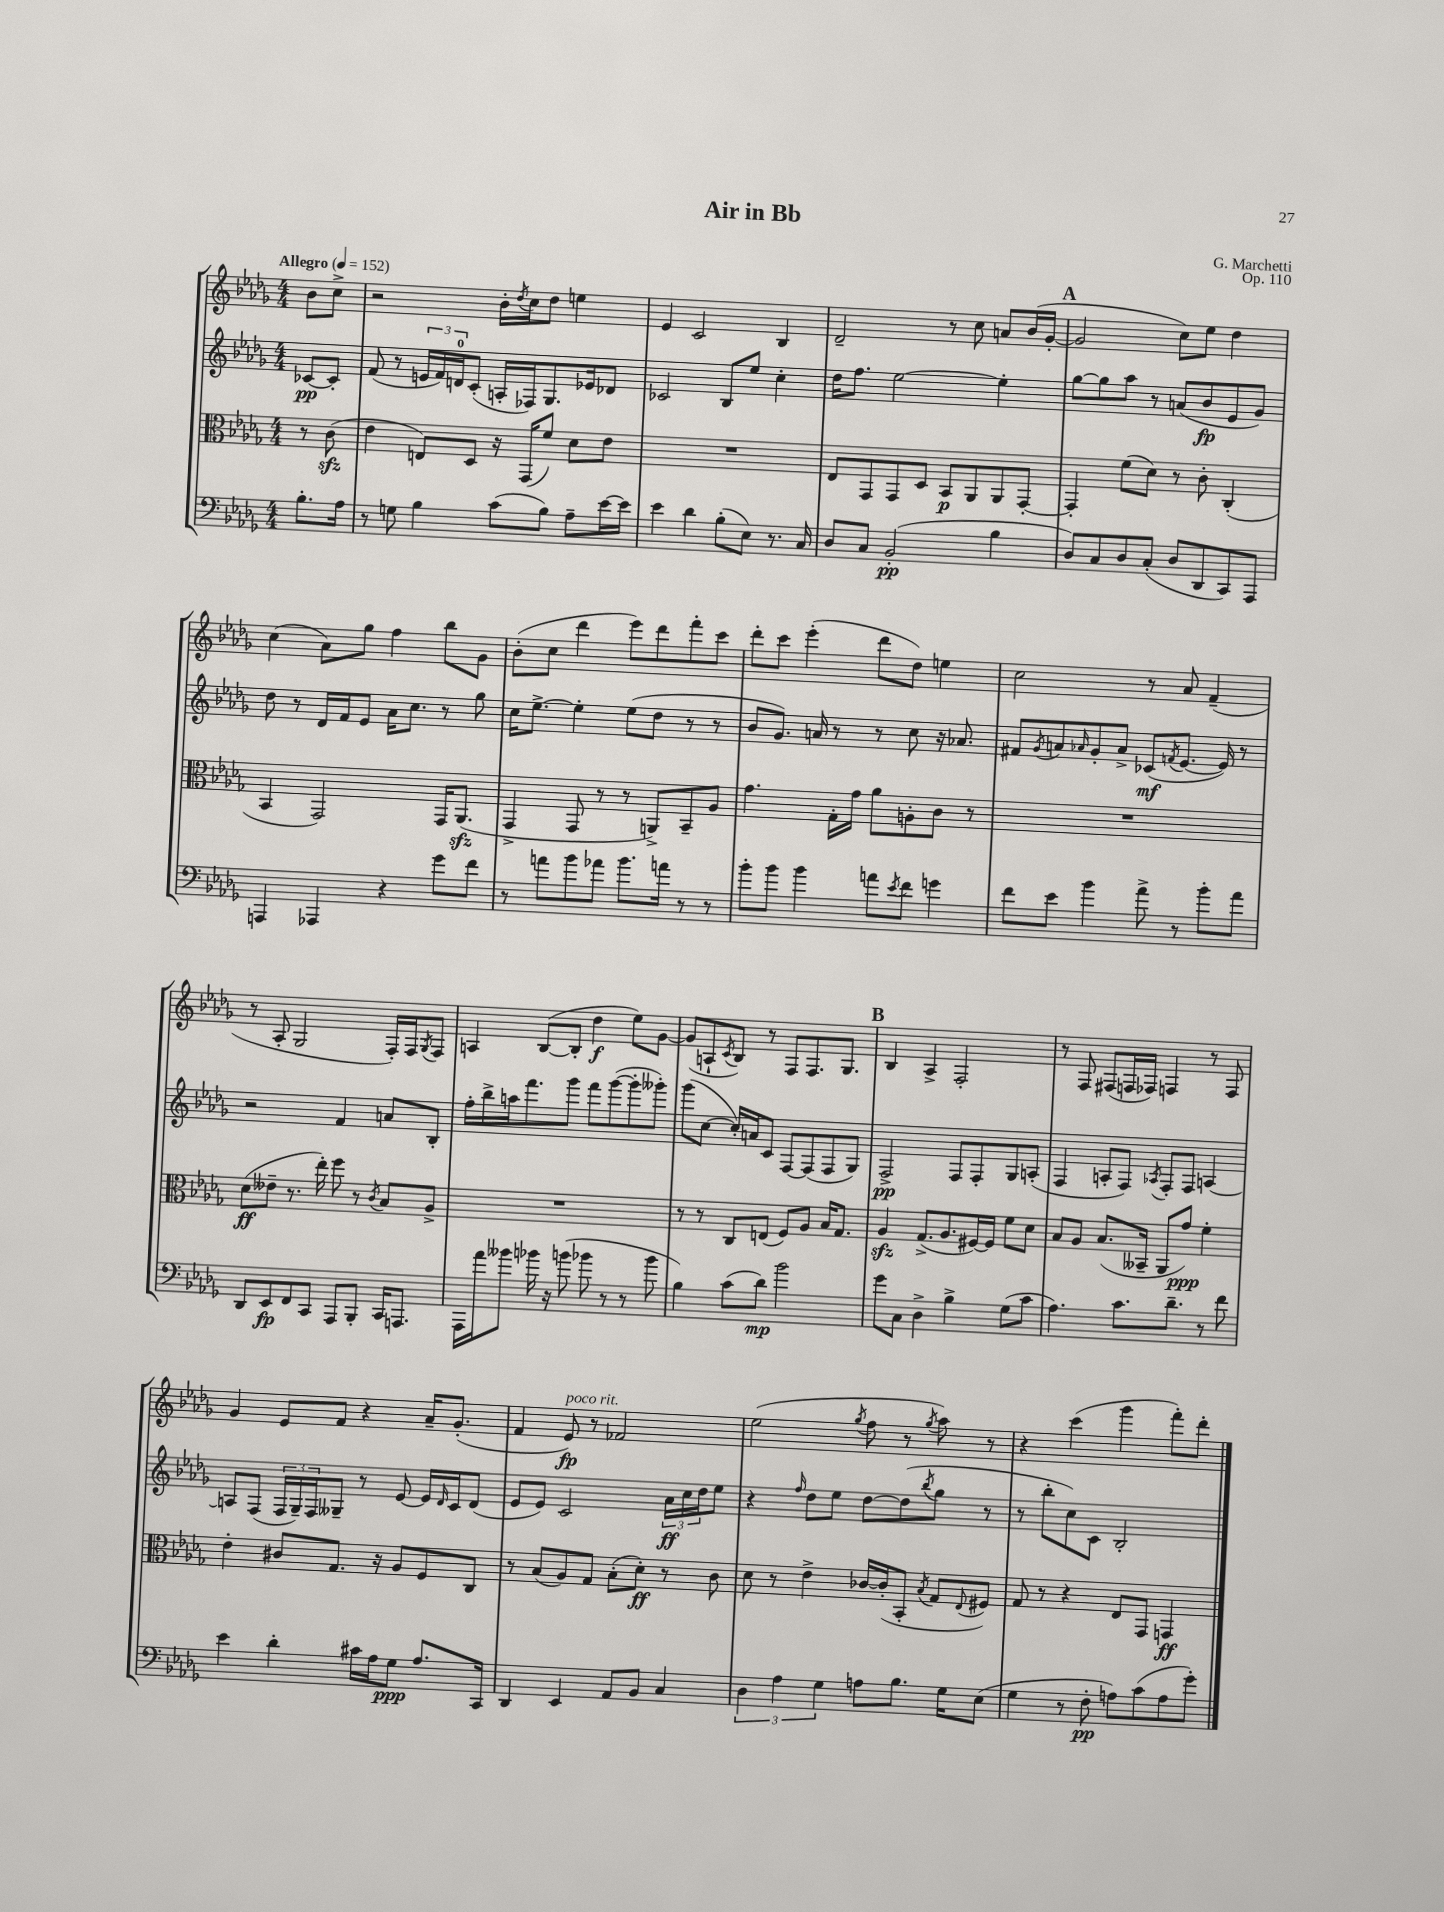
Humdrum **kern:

**kern	**kern	**kern	**kern
*staff4	*staff3	*staff2	*staff1
*clefF4	*clefC3	*clefG2	*clefG2
*k[b-e-a-d-g-]	*k[b-e-a-d-g-]	*k[b-e-a-d-g-]	*k[b-e-a-d-g-]
*M4/4	*M4/4	*M4/4	*M4/4
*MM152	*MM152	*MM152	*MM152
8.B-'\L	8r	[8c-/L	8b-\L
.	(8c\	8c-'/]J	8cc^\J
16A-\Jk	.	.	.
=	=	=	=
8r	4e-\	(8f/	2r
8G\	.	8r	.
4B-\	8E/L)	24e/LL	.
.	.	24f/)	.
.	.	24d/J	.
.	8D-/J	(8c'/J	.
(8c\L	16r	16A'/LL	16b-'\LL
.	.	.	8qdd-/
.	(16GG-/LK	16F-/J)	16cc\J
8B-\J)	8f/J)	8.G-/	8dd-\J
8A-~\L	8d-\L	.	4ee\
.	.	16e-/k	.
[16e-\L	8e-\J	8d-/J	.
16e-\]JJ	.	.	.
=	=	=	=
4e-\	1r	2c-/	4e-/
4d-\	.	.	2c/
(8B-'\L	.	8B-/L	.
8E-\J)	.	8ee-/J	.
8.r	.	4cc'\	4B-/
16C/	.	.	.
=	=	=	=
8D-/L	8E-/L	16dd-\LK	2d-~/
.	.	8.ff\J	.
8C/J	8GG-/	.	.
(2BB-'/	8GG-/	[2ee-\	.
.	8D-/J	.	.
.	8BB-/L	.	8r
.	8AA-/	.	8cc\
4B-\	8AA-/	4ee-'\]	8a/L
.	[8GG-'/J	.	(16b-/L
.	.	.	[16g-'/JJ
=	=	=	=
8D-/L)	4GG-'/]	[8gg-\L	2g-/]
8C/	.	8gg-\]	.
8D-/	(8f\L	8aa-\J	.
(8C'/J	8d-\J)	8r	.
8D-/L	8r	(8a/L	8cc\L)
8DD-/	8c'\	8b-/	8ee-\J
8CC/)	(4C'/	8e-/	4dd-\
8AAA-/J	.	8g-/J)	.
=	=	=	=
4AAA/	4BB-/	8dd-\	(4cc\
.	.	8r	.
4AAA-/	2GG-/)	16d-/LL	8a-\L)
.	.	16f/J	.
.	.	8e-/J	8gg-\J
4r	.	16a-\LK	4ff\
.	.	8.cc\J	.
8g-\L	16GG-/LK	8r	8bb-\L
.	(8.AA-/J	.	.
8f\J	.	8gg-\	8g-\J
=	=	=	=
8r	4GG-^/	16cc\LK	(8b-'\L
.	.	[8.ee-^\J	.
8a\L	.	.	8cc\J
8b-\	8GG-/	4ee-'\]	4ddd-\
8a-\J	8r	.	.
8.b-\L	8r	(8ee-\L	8eee-\L)
.	8AA^/L)	8dd-\J	8ddd-\
16a\Jk	.	.	.
8r	8BB-~/	8r	8fff'\
8r	8A-/J	8r	8ccc\J
=	=	=	=
8b-'\L	4.g-\	8b-/L	8ddd-'\L
8b-\J	.	8.g-/J)	8ccc\J
4b-\	.	.	(4eee-'\
.	.	16a/	.
.	16G-'\LL	8r	.
.	16g-\JJ	.	.
8a\L	8a-\L	8r	8ddd-\L
8qe-/	.	.	.
8f\J	8A'\	8cc\	8dd-\J)
4g\	8c\J	16r	4ee\
.	.	8.a-/	.
.	8r	.	.
=	=	=	=
8f\L	1r	8f#/L	2cc\
.	.	8qg-/	.
8e-\J	.	8a/	.
.	.	16qqa-/	.
4b-\	.	8g-'/	.
.	.	8a-^/J	.
8a-^\	.	(8c-/L	8r
.	.	8qf/	.
8r	.	[8.e-/J	8a-/
8b-'\L	.	.	(4f~/
.	.	16e-/])	.
8a-\J	.	8r	.
=	=	=	=
8DD-/L	(8d-\L	2r	8r
8EE-/	8e--~\J	.	8A-'/
8FF/	8.r	.	2G-/
8CC/J	.	.	.
.	16ee-'\)	.	.
8AAA-/L	8ff\	4f/	.
8BBB-'/J	8r	.	.
.	8qc/	.	.
16CC/LK	8B-/L	8a/L	16F'/LL)
8.AAA/J	.	.	16F/J
.	.	.	8qG-/
.	8A-^/J	8B-'/J	8F/J
=	=	=	=
16AAA-\LL	1r	16ff'\LL	4A/
16a-\J	.	16bb-^\	.
8b--\J	.	16aa\J	.
.	.	8.fff\	.
16b-\	.	.	([8B-/L
16r	.	.	.
(8b\	.	8ggg-\J	8B-'/]J
8b-\	.	8fff\L	4dd-\
8r	.	([8ggg-\	.
8r	.	8ggg-'\]	8ee-\L)
8b-\	.	8ggg--'\J)	[8g-\J
=	=	=	=
4B-\)	8r	(8ggg-\L	(8g-/]L
.	8r	[8cc\J	8A`/
.	.	.	8qc/
(8c\L	8C/L	16cc'/]LL)	8B-/J)
.	.	16a/J	.
8d-\J)	(8E/J	8c/J	8r
2b-\	8F/L)	[8F/L	8F/L
.	8A-/J	(8F/]	8.F/
.	16B-/LK	8F/	.
.	8.G-/J	.	8.G-/J
.	.	8G-/J)	.
=	=	=	=
8g-\L	4A-/	2F^/	4B-/
8C\J	.	.	.
4D-^\	(8.G-^/L	.	4A-^/
.	8.A-/	.	.
4B-^\	.	8F/L	2F'/
.	[16F#/L)	8F'/	.
.	16F#/]JJ	.	.
(8G-\L	8f\L	8G-/	.
8c\J	8d-\J	(8A'/J	.
=	=	=	=
4.A-\)	8B-/L	4F/	8r
.	8A-/J	.	8F/
.	(8.B-/L	8A'/L	(8F#/L
8.c\L	.	8F/J)	16F/L
.	16BB--~/Jk	.	16F-/JJ)
.	.	8qA-/	.
.	8AA-/L	8F'/L	4F/
8.d-~\J	.	.	.
.	8g-/J)	8F/J	.
8r	4f'\	[4A/	8r
8f\	.	.	8F/
=	=	=	=
4e-\	4e-'\	8A/]L	4g-/
.	.	(8F/J	.
4d-'\	8c#/L	24F/LL	8e-/L
.	.	24G-~/)	.
.	.	24F/J	.
.	8.G-/J	8G--~/J	8f/J
16c#\LL	.	8r	4r
16A-\J	16r	.	.
8G-\J	8A-/L	[8e-/	.
8.A-/L	8F/	16e-/]LL	16a-~/LK
.	.	16qqd-/	.
.	.	16c/J	(8.g-'/J
.	8C/J	(8d-/J	.
16CC/Jk	.	.	.
=	=	=	=
4DD-/	8r	8e-/L	4f/
.	(8B-/L	8e-/J)	.
4EE-/	8A-/)	2c/	8e-/)
.	8G-/J	.	8r
8AA-/L	(8B-'\L	.	2f-/
8BB-/J	8d-'\J)	.	.
4C/	8r	24a-\LL	.
.	.	24cc\	.
.	.	24dd-\J	.
.	8c\	8ee-\J	.
=	=	=	=
6D-\	8d-\	4r	(2ee-\
.	8r	.	.
6A-\	.	.	.
.	.	16qqff/	.
.	4e-^\	8dd-\L	.
6G-\	.	.	.
.	.	8ee-\J	.
.	.	.	8qgg-/
8A\L	[16c-/LL	[8dd-\L	8ff\
.	(16c-'/]J	.	.
8.B-\J	8BB-'/J	(8dd-\]	8r
.	8qB-/	8qbb-/	8qgg-/
.	8G-/L	8gg-\J	8aa-\)
16G-\LK	.	.	.
.	8qqE-/	.	.
(8E-\J	8F#/J)	8r	8r
=	=	=	=
4G-\	8G-/	8r	4r
.	8r	8bb-'\L	.
8r	4r	8cc\)	(4ccc\
8F'\	.	8c\J	.
8A\L)	8E-/L	2B-'/	4ggg-\
(8c\	8GG-/J	.	.
8A\	4GG/	.	8fff'\L)
8g-'\J)	.	.	8ddd-'\J
==	==	==	==
*-	*-	*-	*-
